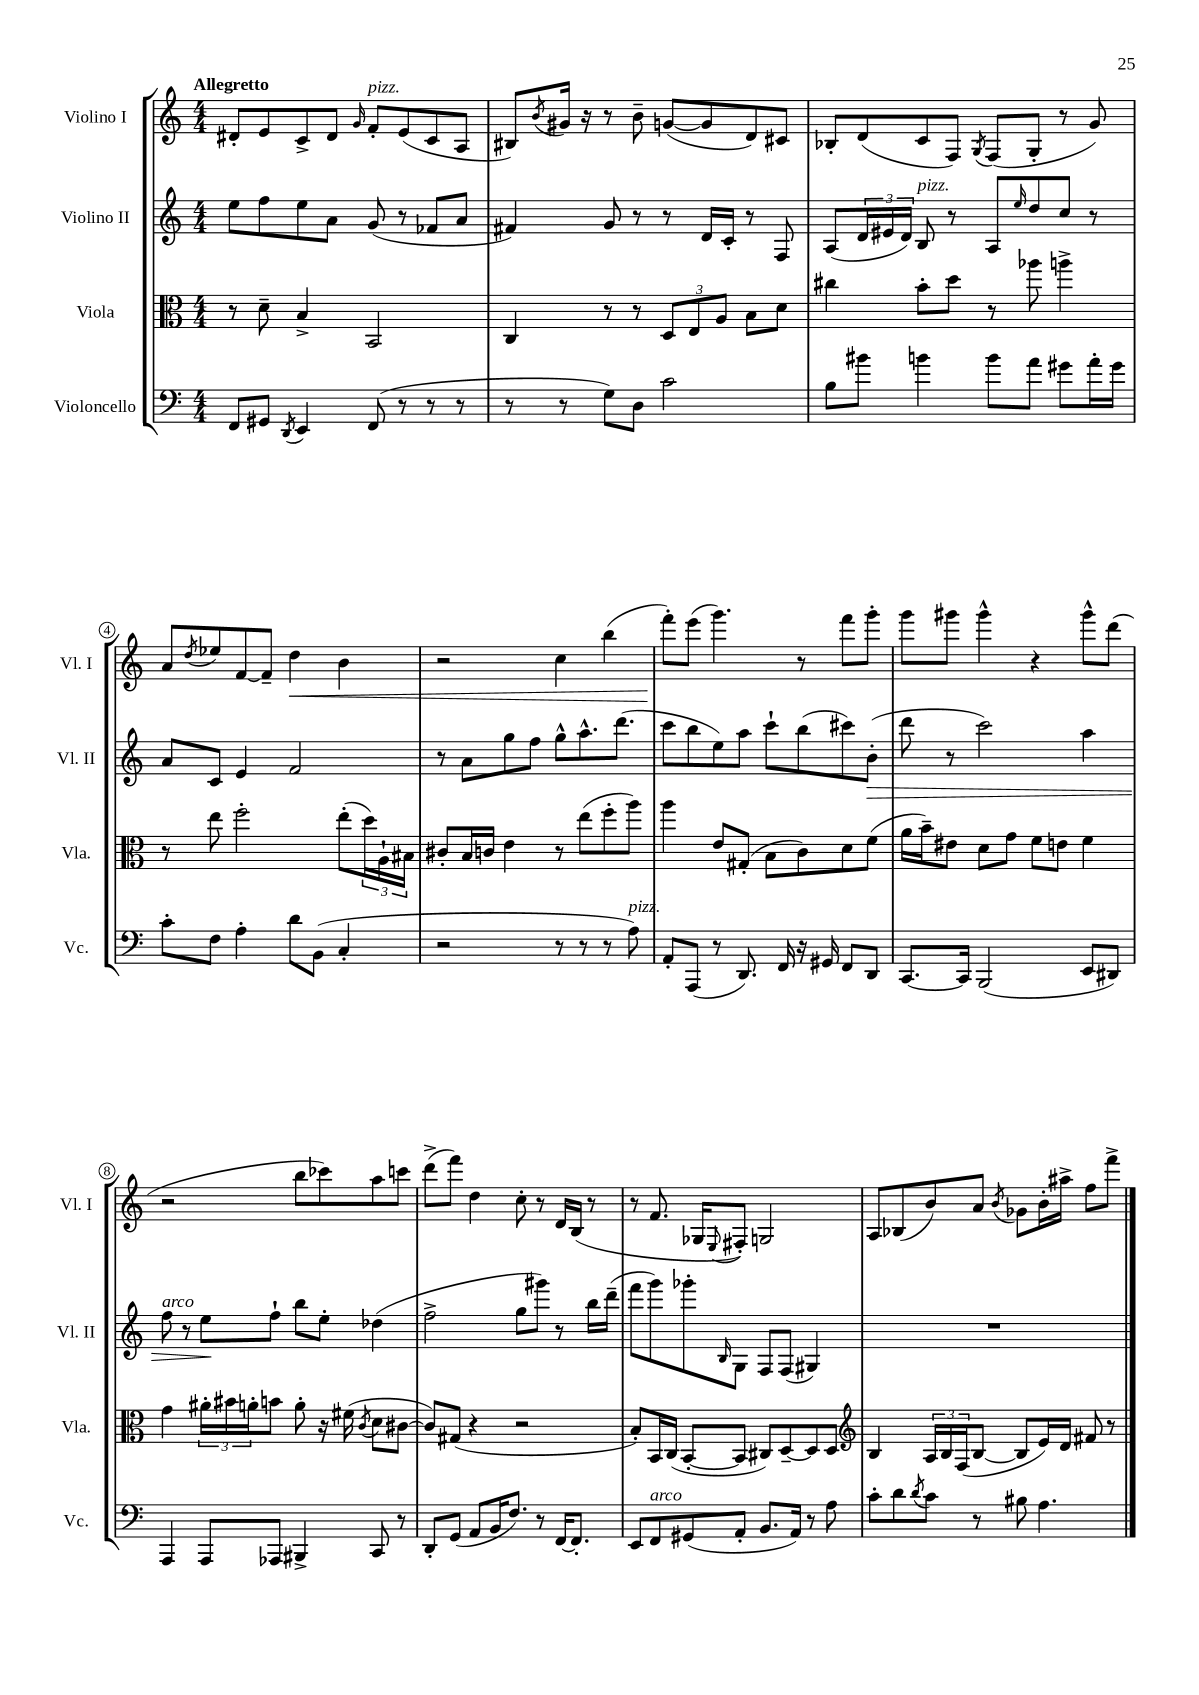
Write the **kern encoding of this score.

**kern	**kern	**kern	**kern
*staff4	*staff3	*staff2	*staff1
*clefF4	*clefC3	*clefG2	*clefG2
*k[]	*k[]	*k[]	*k[]
*M4/4	*M4/4	*M4/4	*M4/4
8FF/L	8r	8ee\L	8d#'/L
8GG#/J	8d~\	8ff\	8e/
8qDD/	.	.	.
4EE/	4B^/	8ee\	8c^/
.	.	8a\J	8d#/J
.	.	.	16qqg/
(8FF/	2BB/	(8g/	8f'/L
8r	.	8r	(8e/
8r	.	8f-/L	8c/
8r	.	8a/J	8A/J
=	=	=	=
8r	4C/	4f#/)	8B#/L)
.	.	.	8qb/
8r	.	.	16g#/Jk
.	.	.	16r
8G\L)	8r	8g/	8r
8D\J	8r	8r	8b~\
2c\	12D/L	8r	([8g/L
.	12E/	.	.
.	.	16d/LL	8g/]
.	12A/J	.	.
.	.	16c'/JJ	.
.	8B\L	8r	8d/)
.	8d\J	8F/	8c#/J
=	=	=	=
8B\L	4cc#\	(8A/L	8B-'/L
8b#\J	.	24d/L	(8d/
.	.	24e#/	.
.	.	24d/JJ)	.
4b\	8b'\L	8B/	8c/
.	8dd\J	8r	8F/J)
.	.	.	8qG/
8b\L	8r	8A/L	(8F/L
.	.	16qqee/	.
8a\J	8aa-\	8dd/	8G'/J
8g#\L	4aa^\	8cc/J	8r
16a'\L	.	8r	8g/)
16g#\JJ	.	.	.
=	=	=	=
8c'\L	8r	8a/L	8a/L
.	.	.	8qdd/
8F\J	8ee\	8c/J	8ee-/
4A'\	2ff'\	4e/	[8f/
.	.	.	8f~/]J
8d\L	.	2f/	4dd\
(8BB\J	.	.	.
4C'/	(8ee'\L	.	4b\
.	24dd\L)	.	.
.	24A`\	.	.
.	24B#\JJ	.	.
=	=	=	=
2r	8c#'/L	8r	2r
.	16B/L	8a\L	.
.	16c/JJ	.	.
.	4e\	8gg\	.
.	.	8ff\J	.
8r	8r	8gg^^\L	4cc\
8r	(8ee\L	8.aa^^\	.
8r	8ff'\	.	(4bb\
.	.	(8.ddd\J	.
8A\)	8aa\J)	.	.
=	=	=	=
8AA'/L	4aa\	8ccc\L	8fff'\L)
(8AAA/J	.	8bb\	(8eee\J
8r	8e/L	8ee\)	4.ggg\)
8.DD/)	(8G#'/J	8aa\J	.
.	8B\L	8ccc`\L	.
16FF/	.	.	.
16r	8c\)	(8bb\	8r
16GG#/	.	.	.
8FF/L	8d\	8ccc#\)	8fff\L
8DD/J	(8f\J	(8b'\J	8ggg'\J
=	=	=	=
[8.CC/L	16a\LL	8ddd\	8ggg\L
.	16b~\J)	.	.
.	8e#\J	8r	8ggg#\J
16CC/]Jk	.	.	.
(2BBB/	8d\L	2ccc\)	4ggg#^^\
.	8g\J	.	.
.	8f\L	.	4r
.	8e\J	.	.
8EE/L	4f\	4aa\	8ggg#^^\L
8DD#/J)	.	.	(8ddd\J
=	=	=	=
4AAA/	4g\	8ff\	2r
.	.	8r	.
8AAA/L	24a#'\LL	8ee\L	.
.	24b#\	.	.
.	24a'\J	.	.
8AAA-/J	8b\J	8ff`\J	.
4BBB#^/	8a'\	8bb\L	8bb\L
.	16r	8ee'\J	8ccc-\)
.	(16f#\	.	.
.	8qc/	.	.
8CC/	8d\L	(4dd-\	8aa\
8r	[8c#\J	.	8ccc\J
=	=	=	=
8DD'/L	8c#/]L)	2ff^\	(8ddd^\L
(8GG/J	(8G#/J	.	8fff\J)
8AA/L	4r	.	4dd\
16BB/K	.	.	.
8.F/J)	.	.	.
.	2r	8gg\L	8cc'\
8r	.	8ggg#\J)	8r
[16FF/LK	.	8r	16d/LL
8.FF'/]J	.	.	(16B/JJ
.	.	16bb\LL	8r
.	.	(16ddd~\JJ	.
=	=	=	=
8EE/L	8B'/L)	8fff\L	8r
8FF/	16BB/L	8ggg\)	8.f/
.	(16C/JJ	.	.
(8GG#/	[8BB'/L	8ggg-'\	.
.	.	.	16G-/LK
.	.	16qqB/	8qqE/
8AA'/J	8BB/]J	8G\J	8F#'/J)
8.BB/L	8C#/L)	8F/L	2G/
.	[8D~/	(8F/J	.
16AA/Jk)	.	.	.
8r	8D/]	4G#/)	.
8A\	8D/J	.	.
=	=	=	=
*	*clefG2	*	*
8c'\L	4B/	1r	8A/L
8d\	.	.	(8B-/
8qd/	.	.	.
8c\J	24A/LL	.	8b/)
.	24B/	.	.
.	(24F/J	.	.
8r	[8B/J	.	8a/J
.	.	.	8qb/
8B#\	8B/]L	.	8g-\L
4.A\	16e/L)	.	16b'\L
.	16d/JJ	.	16aa#^\JJ
.	8f#/	.	8ff\L
.	8r	.	8fff^\J
==	==	==	==
*-	*-	*-	*-
